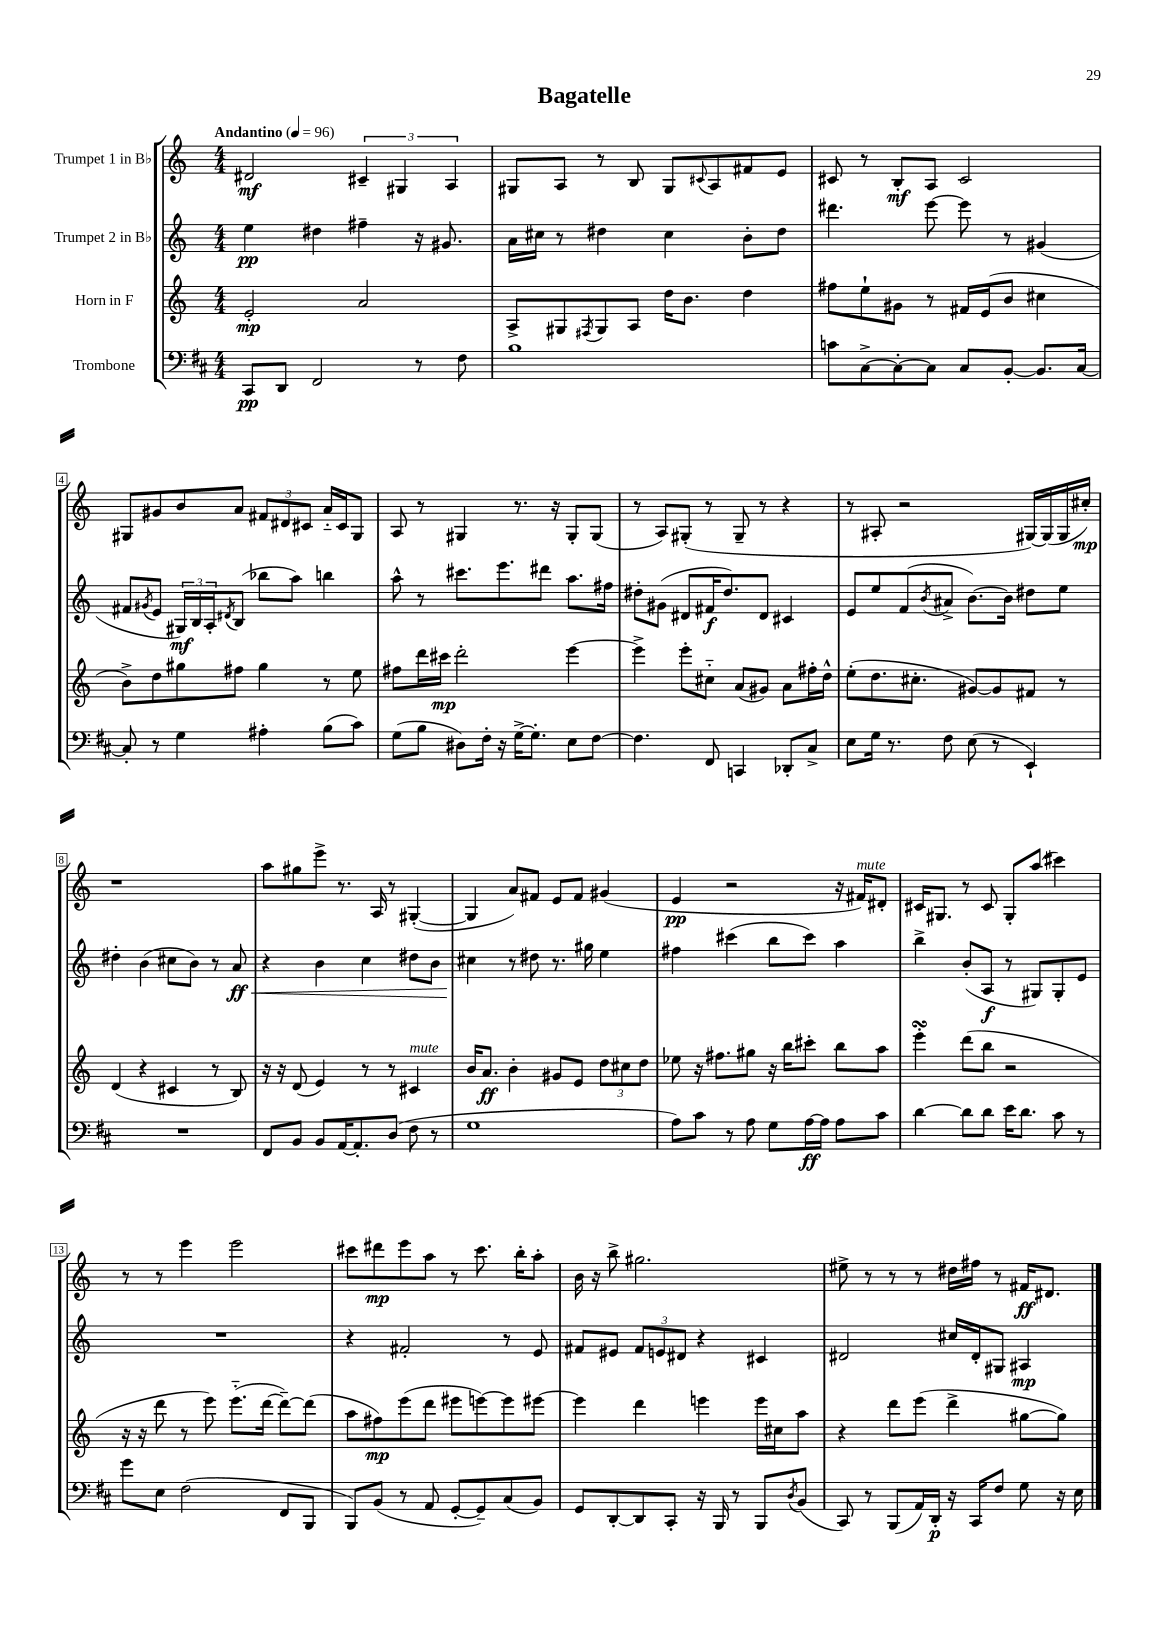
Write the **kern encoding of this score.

**kern	**dynam	**kern	**dynam	**kern	**dynam	**kern	**dynam
*part4	*part4	*part3	*part3	*part2	*part2	*part1	*part1
*staff4	*staff4	*staff3	*staff3	*staff2	*staff2	*staff1	*staff1
*I"Trombone	*	*I"Horn in F	*	*I"Trumpet 2 in B♭	*	*I"Trumpet 1 in B♭	*
*clefF4	*	*clefG2	*	*clefG2	*	*clefG2	*
*k[f#c#]	*	*k[]	*	*k[]	*	*k[]	*
*M4/4	*	*M4/4	*	*M4/4	*	*M4/4	*
*MM96	*	*MM96	*	*MM96	*	*MM96	*
=1	=1	=1	=1	=1	=1	=1	=1
!	!	!	!	!	!	!LO:TX:a:B:t=Andantino	!
8CC#/L	pp	2e'/	mp	4ee\	pp	2d#X/	mf
8DD/J	.	.	.	.	.	.	.
2FF#/	.	.	.	4dd#X\	.	.	.
.	.	2a/	.	4ff#X~\	.	6c#X~/	.
.	.	.	.	.	.	6G#X/	.
8r	.	.	.	16r	.	.	.
.	.	.	.	8.g#X/	.	.	.
.	.	.	.	.	.	6A/	.
8F#\	.	.	.	.	.	.	.
=2	=2	=2	=2	=2	=2	=2	=2
1B	.	8A^/L	.	16a\LL	.	8G#X/L	.
.	.	.	.	16cc#X\JJ	.	.	.
.	.	8G#X/	.	8r	.	8A/J	.
.	.	8qF#X/	.	.	.	.	.
.	.	8G#/	.	4dd#X\	.	8r	.
.	.	8A/J	.	.	.	8B/	.
.	.	16dd\KL	.	4cc#\	.	8G#/L	.
.	.	8.b\J	.	.	.	.	.
.	.	.	.	.	.	8qqc#X/	.
.	.	.	.	.	.	8A/	.
.	.	4dd\	.	8b'\L	.	8f#X/	.
.	.	.	.	8dd#\J	.	8e/J	.
=3	=3	=3	=3	=3	=3	=3	=3
8cn\L	.	8ff#X\L	.	4.ddd#X\	.	8c#X/	.
[8C#^\	.	8ee`\	.	.	.	8r	.
8C#'\_	.	8g#X\J	.	.	.	8B'/L	mf
8C#\J]	.	8r	.	[8eee\	.	8A/J	.
8C#/L	.	16f#X/LL	.	8eee\]	.	2c#/	.
.	.	(16e/J	.	.	.	.	.
[8BB'/J	.	8b/J	.	8r	.	.	.
8.BB/L]	.	4cc#X\	.	(4g#X/	.	.	.
[16C#/Jk	.	.	.	.	.	.	.
!!LO:LB:g=z
=4	=4	=4	=4	=4	=4	=4	=4
8C#'/]	.	8b^\L)	.	8f#X/L	.	8G#X/L	.
.	.	.	.	8qg#X/	.	.	.
8r	.	8dd\	.	8e/J	.	8g#X/	.
4G\	.	8gg#X\	.	24G#X/LL)	mf	8b/	.
.	.	.	.	24B/	.	.	.
.	.	.	.	24A'/J	.	.	.
.	.	.	.	8qd#X/	.	.	.
.	.	8ff#X\J	.	(8B/J	.	8a/J	.
4A#X'\	.	4gg#\	.	8bb-X\L	.	12f#X/L	.
.	.	.	.	.	.	12d#X/	.
.	.	.	.	8aa\J)	.	.	.
.	.	.	.	.	.	12c#X/J	.
(8B\L	.	8r	.	4bbn\	.	16a/LL	.
.	.	.	.	.	.	16c#/J	.
8c#\J)	.	8ee\	.	.	.	8G#/J	.
=5	=5	=5	=5	=5	=5	=5	=5
(8G\L	.	8ff#X\L	.	8aa^^\	.	8A/	.
8B\J	.	16ddd\L	.	8r	.	8r	.
.	.	16ccc#X\JJ	mp	.	.	.	.
8D#X\L)	.	2ddd'\	.	8.ccc#X\L	.	4G#X/	.
16F#'\Jk	.	.	.	.	.	.	.
16r	.	.	.	8.eee\	.	.	.
[16G^\KL	.	.	.	.	.	8.r	.
8.G'\J]	.	.	.	.	.	.	.
.	.	.	.	8ddd#X\J	.	.	.
.	.	.	.	.	.	16r	.
8E\L	.	[4eee\	.	8.aa\L	.	8G#'/L	.
[8F#\J	.	.	.	.	.	(8G#/J	.
.	.	.	.	16ff#X\Jk	.	.	.
=6	=6	=6	=6	=6	=6	=6	=6
4.F#\]	.	4eee^\]	.	8dd#X'\L	.	8r	.
.	.	.	.	(8g#X\J	.	8A/L)	.
.	.	8eee'\L	.	8d#X/L	.	(8G#X'/J	.
8FF#/	.	8cc#X\J	.	16f#X/K	f	8r	.
.	.	.	.	8.dd#/)	.	.	.
4CCn/	.	(8a/L	.	.	.	8G#~/	.
.	.	8g#X/J)	.	8d#/J	.	8r	.
8DD-X'/L	.	8a\L	.	4c#X/	.	4r	.
8C#^/J	.	16ff#X'\L	.	.	.	.	.
.	.	16dd^^\JJ	.	.	.	.	.
=7	=7	=7	=7	=7	=7	=7	=7
8E\L	.	(8ee'\L	.	8e/L	.	8r	.
16G\Jk	.	8.dd\	.	8ee/	.	8A#X'/	.
8.r	.	.	.	.	.	.	.
.	.	.	.	(8f/	.	2r	.
.	.	8.cc#X'\J	.	.	.	.	.
.	.	.	.	8qb/	.	.	.
8F#\	.	.	.	8a#X^/J	.	.	.
(8E\	.	[8g#X/L)	.	[8.b\L)	.	.	.
8r	.	8g#/]	.	.	.	.	.
.	.	.	.	16b\Jk]	.	.	.
4EE`/)	.	8f#X/J	.	8dd#X\L	.	[16G#X/LL)	.
.	.	.	.	.	.	(16G#/]	.
.	.	8r	.	8ee\J	.	16G#/	.
.	.	.	.	.	.	16cc#X'/JJ)	mp
!!LO:LB:g=z
=8	=8	=8	=8	=8	=8	=8	=8
1r	.	(4d/	.	4dd#X'\	.	1r	.
.	.	4r	.	(4b\	.	.	.
.	.	4c#X/	.	8cc#X\L	.	.	.
.	.	.	.	8b\J)	.	.	.
.	.	8r	.	8r	.	.	.
!	!	!	!	!	!LO:HP:b	!	!
.	.	8B/)	.	8a/	< ff	.	.
=9	=9	=9	=9	=9	=9	=9	=9
8FF#/L	.	16r	.	4r	.	8aa\L	.
.	.	16r	.	.	.	.	.
8BB/J	.	(8d/	.	.	.	8gg#X\	.
8BB/L	.	4e/)	.	4b\	.	8eee^\J	.
[16AA/K	.	.	.	.	.	8.r	.
8.AA'/]	.	.	.	.	.	.	.
.	.	8r	.	4cc\	.	.	.
.	.	.	.	.	.	16A/	.
(8D/J	.	8r	.	.	.	8r	.
!	!	!LO:TX:a:i:t=mute	!	!	!	!	!
8F#\	.	4c#X/	.	8dd#X\L	.	([4G#X'/	.
8r	.	.	.	8b\J	.	.	.
=10	=10	=10	=10	=10	=10	=10	=10
1G	.	16b/KL	.	4cc#X\	.	4G#/]	.
.	.	8.a/J	ff	.	.	.	.
.	.	4b'\	.	8r	[	8a/L)	.
.	.	.	.	8dd#X\	.	8f#X/J	.
.	.	8g#X/L	.	8.r	.	8e/L	.
.	.	8e/J	.	.	.	8f#/J	.
.	.	.	.	16gg#X\	.	.	.
.	.	12dd\L	.	4ee\	.	(4g#X/	.
.	.	12cc#X\	.	.	.	.	.
.	.	12dd\J	.	.	.	.	.
=11	=11	=11	=11	=11	=11	=11	=11
8A\L)	.	8ee-X\	.	4ff#X\	.	4e/	pp
8c#\J	.	16r	.	.	.	.	.
.	.	8.ff#X\L	.	.	.	.	.
8r	.	.	.	(4ccc#X\	.	2r	.
8A\	.	8gg#X\J	.	.	.	.	.
8G\L	.	16r	.	8bb\L	.	.	.
.	.	16bb\KL	.	.	.	.	.
[16A\L	ff	8ccc#X'\J	.	8ccc#\J)	.	.	.
16A\JJ]	.	.	.	.	.	.	.
8A\L	.	8bb\L	.	4aa\	.	16r	.
!	!	!	!	!	!	!LO:TX:a:i:t=mute	!
.	.	.	.	.	.	16f#X/KL)	.
8c#\J	.	8aa\J	.	.	.	8d#X'/J	.
=12	=12	=12	=12	=12	=12	=12	=12
[4d\	.	4eeesSsS'\	.	4bb^\	.	16c#X/KL	.
.	.	.	.	.	.	8.G#X/J	.
8d\L]	.	(8ddd\L	.	(8b'/L	.	8r	.
8d\J	.	8bb\J	.	8A/J	f	8c#/	.
16e\KL	.	2r	.	8r	.	8G#'/L	.
8.d\J	.	.	.	.	.	.	.
.	.	.	.	8G#X/L)	.	(8aa/J	.
8c#\	.	.	.	8G#'/	.	4ccc#X\)	.
8r	.	.	.	8e/J	.	.	.
!!LO:LB:g=z
=13	=13	=13	=13	=13	=13	=13	=13
8g\L	.	16r	.	1r	.	8r	.
.	.	16r	.	.	.	.	.
8E\J	.	8ddd\	.	.	.	8r	.
(2F#\	.	8r	.	.	.	4eee\	.
.	.	8eee\)	.	.	.	.	.
.	.	(8.eee\L	.	.	.	2eee\	.
.	.	[16ddd\Jk	.	.	.	.	.
8FF#/L	.	8ddd~\L_)	.	.	.	.	.
8BBB/J	.	(8ddd\J]	.	.	.	.	.
=14	=14	=14	=14	=14	=14	=14	=14
8BBB/L)	.	8aa\L	.	4r	.	8ccc#X\L	.
(8BB/J	.	8ff#X\)	mp	.	.	8ddd#X\	mp
8r	.	(8eee\	.	2f#X'/	.	8eee\	.
8AA/	.	8ddd\J	.	.	.	8aa\J	.
[8GG'/L	.	8eee#X\L	.	.	.	8r	.
8GG~/])	.	[8eeen\)	.	.	.	8.ccc#\	.
(8C#/	.	8eee\]	.	8r	.	.	.
.	.	.	.	.	.	16bb'\KL	.
8BB/J)	.	[8eee#X\J	.	8e/	.	8aa'\J	.
=15	=15	=15	=15	=15	=15	=15	=15
8GG/L	.	4eee#\]	.	8f#X/L	.	16b\	.
.	.	.	.	.	.	16r	.
[8DD'/	.	.	.	8e#X/J	.	8bb^\	.
8DD/]	.	4ddd\	.	12f#/L	.	2.gg#X\	.
.	.	.	.	12en/	.	.	.
8CC#'/J	.	.	.	.	.	.	.
.	.	.	.	12d#X/J	.	.	.
16r	.	4eeen\	.	4r	.	.	.
16BBB/	.	.	.	.	.	.	.
8r	.	.	.	.	.	.	.
8BBB/L	.	16eee\LL	.	4c#X/	.	.	.
.	.	16cc#X\J	.	.	.	.	.
8qD/	.	.	.	.	.	.	.
(8BB/J	.	8aa\J	.	.	.	.	.
=16	=16	=16	=16	=16	=16	=16	=16
8CC#/)	.	4r	.	2d#X/	.	8ee#X^\	.
8r	.	.	.	.	.	8r	.
(8BBB/L	.	8ddd\L	.	.	.	8r	.
16AA/L)	.	(8eee\J	.	.	.	8r	.
16DD'/JJ	p	.	.	.	.	.	.
16r	.	4ddd^\	.	16cc#X/LL	.	16dd#X\LL	.
16CC#/KL	.	.	.	16d#'/J	.	16ff#X\JJ	.
8F#/J	.	.	.	8G#X/J	.	8r	.
8G\	.	[8gg#X\L	.	4A#X/	mp	16f#X/KL	ff
.	.	.	.	.	.	8.d#X/J	.
16r	.	8gg#\J])	.	.	.	.	.
16E\	.	.	.	.	.	.	.
==	==	==	==	==	==	==	==
*-	*-	*-	*-	*-	*-	*-	*-
